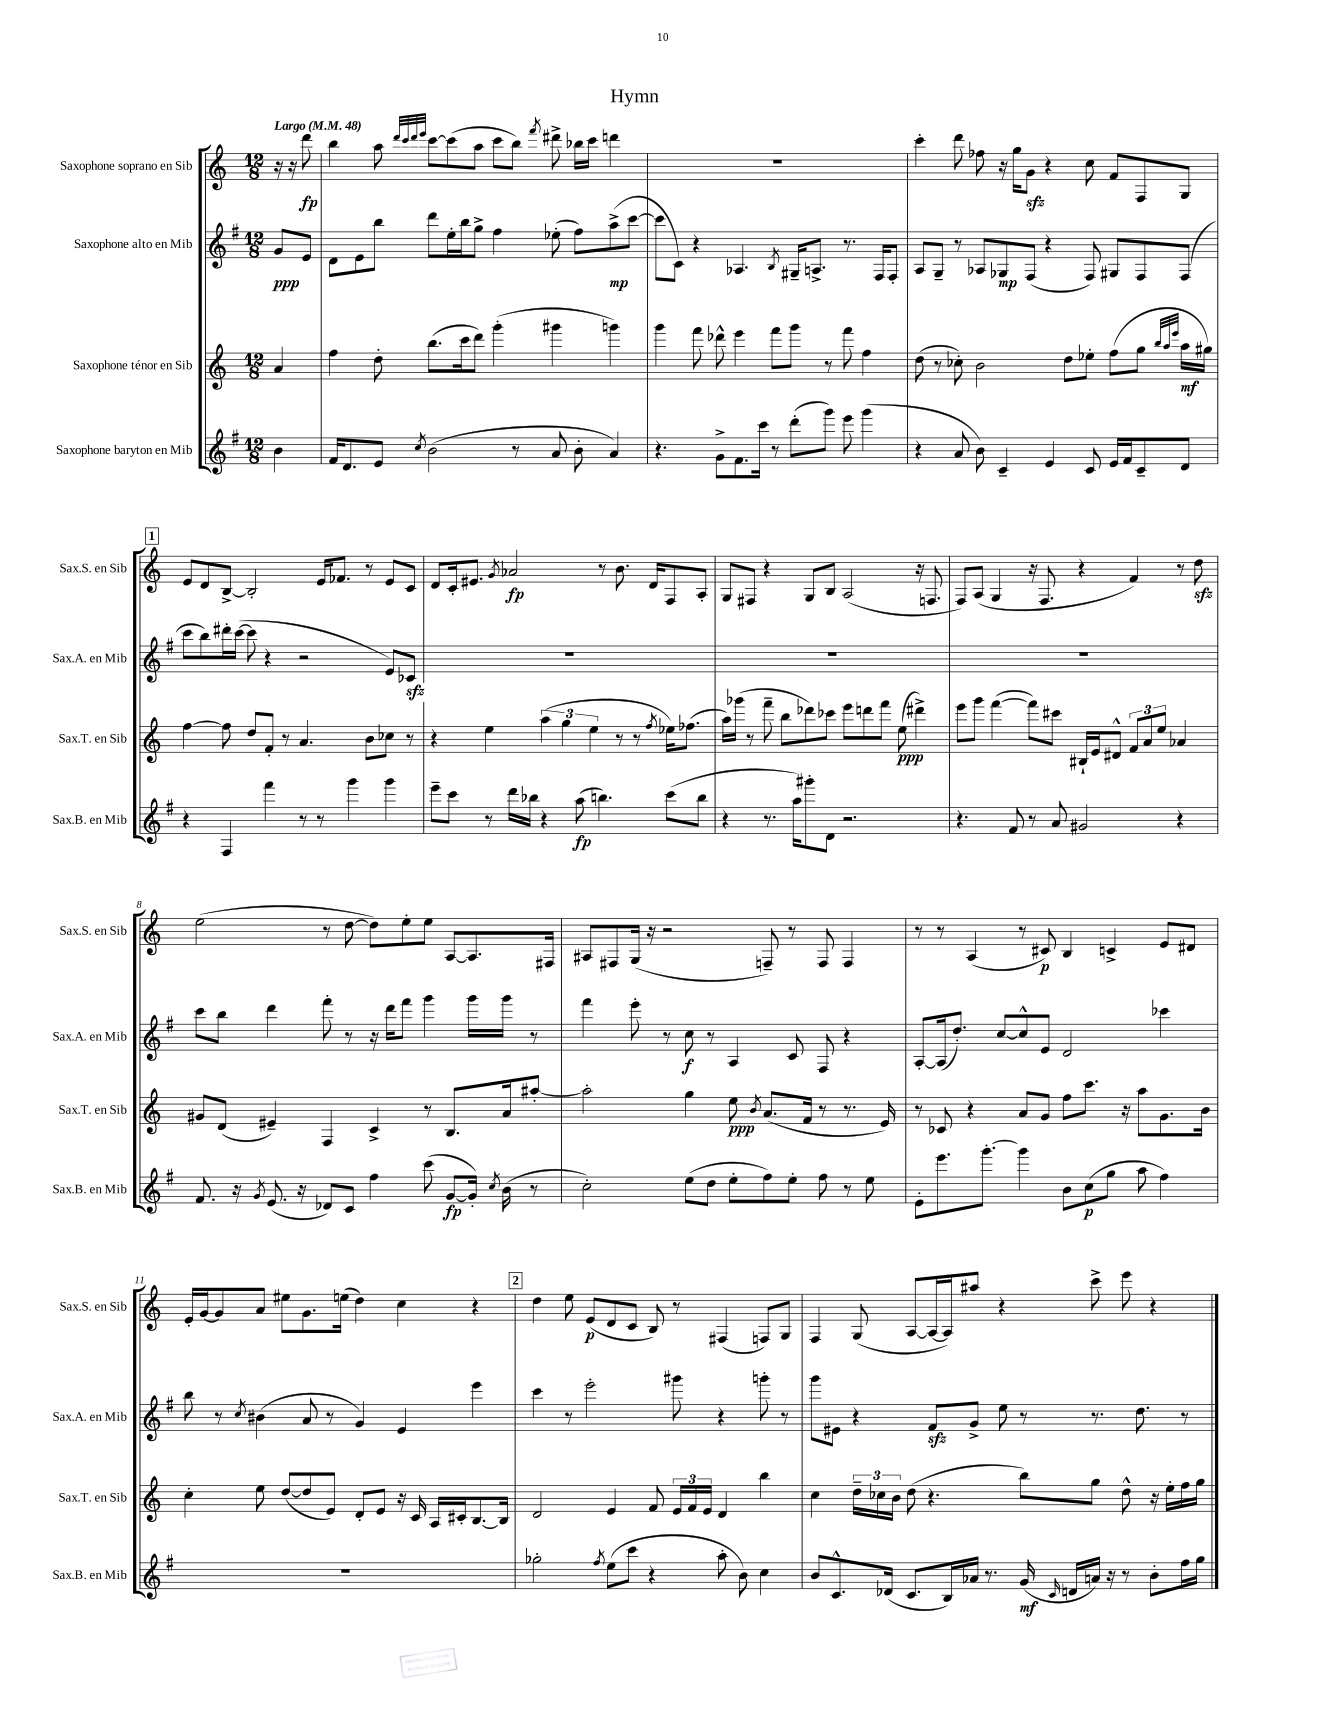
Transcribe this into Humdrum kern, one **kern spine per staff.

**kern	**kern	**kern	**kern
*staff4	*staff3	*staff2	*staff1
*clefG2	*clefG2	*clefG2	*clefG2
*k[f#]	*k[]	*k[f#]	*k[]
*M12/8	*M12/8	*M12/8	*M12/8
*MM48	*MM48	*MM48	*MM48
4b	4a	8g	16r
.	.	.	16r
.	.	8e	8ddd
=	=	=	=
16f#	4ff	8d	4bb
8.d	.	.	.
.	.	8e	.
8e	8dd'	8bb	8aa
.	.	.	32qqddd
.	.	.	32qqccc
.	.	.	32qqddd
8qcc	.	.	32qqeee
(2b	(8.bb	8ddd	[8ccc
.	.	16ee'	(8ccc]
.	16ccc	16bb	.
.	8ddd)	8gg^	8aa
.	(4ggg'	4ff#	8ccc
8r	.	.	8bb)
.	.	.	8qfff
8a	4ggg#	(8ee-'	8ddd#^
8b'	.	8ff#)	16bb-
.	.	.	16ccc
4a)	4ggg)	(8aa^	4ddd
.	.	[8ccc	.
=	=	=	=
4.r	4ggg	8ccc]	1.r
.	.	8c)	.
.	8fff	4r	.
8g^	8ddd-^^	.	.
8.f#	4eee	4.A-	.
16ccc	.	.	.
8r	8fff	.	.
.	.	8qB	.
(8ddd'	8ggg	16G#~	.
.	.	8.A^	.
8ggg)	8r	.	.
8eee	8fff	8.r	.
(4ggg	4ff	.	.
.	.	16F#	.
.	.	8F#'	.
=	=	=	=
4r	(8dd	8A	4ccc'
.	8r	8G~	.
8a	8cc-')	8r	8ddd
8b)	2b	8A-	8ff-
4c~	.	8G-	16r
.	.	.	16gg
.	.	(8F#	8g
4e	.	4r	4r
.	8dd	.	.
8c	8ee-'	8F#)	8cc
16e	(8ff	8G#	8f
16f#	.	.	.
8c~	8gg	8F#	8F
.	32qqbb	.	.
.	32qqaa	.	.
.	32qqeee	.	.
8d	16aa	(8F#	8G
.	16gg#)	.	.
=	=	=	=
4r	[4ff	8ccc	8e
.	.	8bb)	8d
4F#	8ff]	16ddd#'	[8B^
.	.	([16ccc	.
.	8dd	8ccc]	2B']
4fff#	8f'	4r	.
.	8r	.	.
8r	4.a	2r	.
8r	.	.	16e
.	.	.	8.f-
4ggg	.	.	.
.	8b	.	8r
4ggg	8cc-	8e)	8e
.	8r	8c-	8c
=	=	=	=
8eee~	4r	1.r	8d
8ccc	.	.	16c'
.	.	.	8.e#
8r	4ee	.	.
.	.	.	8qg
16ddd	.	.	2a-
16bb-	.	.	.
4r	(6aa	.	.
.	6gg	.	.
(8aa	.	.	.
.	6ee	.	.
4.bb)	.	.	8r
.	8r	.	8.b
.	8r	.	.
.	.	.	16d
.	8qff	.	.
(8ccc	16ee-)	.	8F
.	(8.ff-	.	.
8bb	.	.	8A'
=	=	=	=
4r	16aa)	1.r	8G
.	(16ggg-	.	.
.	8r	.	8F#
8.r	8fff~	.	4r
.	8bb	.	.
16aa)	.	.	.
8ggg#'	8ddd-)	.	8G
8d	8ccc-	.	8B
2.r	8eee	.	(2A
.	8ddd	.	.
.	8fff	.	.
.	(8ee	.	.
.	4ddd#^)	.	16r
.	.	.	8.F
=	=	=	=
4.r	8eee	1.r	8F)
.	8ggg	.	(8A
.	([4fff	.	4G
8f#	.	.	.
8r	8fff])	.	16r
.	.	.	8.F
8a	8ccc#	.	.
2g#	16B#`	.	4r
.	16e	.	.
.	8d#^^	.	.
.	12f	.	4f)
.	12a	.	.
.	12ee	.	.
4r	4a-	.	8r
.	.	.	8dd
=	=	=	=
8.f#	8g#	8ccc	(2ee
.	(8d	8bb	.
16r	.	.	.
8qg	.	.	.
(8.e	4e#~)	4ddd	.
16r	.	.	.
8d-)	4F	8fff#'	8r
8c	.	8r	[8dd
4ff#	4c^	16r	8dd])
.	.	16ddd	.
.	.	8fff#	8ee'
(8ccc	8r	4ggg	8ee
[8g	8.B	.	[8A
16g'])	.	16ggg	8.A]
8qcc	.	.	.
(16b	16a	16ggg	.
8r	[8aa#'	8r	.
.	.	.	16F#
=	=	=	=
2cc')	2aa#']	4fff#	8A#
.	.	.	8F#
.	.	8eee'	(16G
.	.	.	16r
.	.	8r	2r
(8ee	4gg	8cc	.
8dd	.	8r	.
8ee'	8ee	4A	.
.	8qb	.	.
8ff#)	(8.a	.	8F~)
8ee'	.	8c	8r
.	16f	.	.
8ff#	8r	8F#	8F
8r	8.r	4r	4F
8ee	.	.	.
.	16e)	.	.
=	=	=	=
8e'	8r	[8A'	8r
8.eee	8c-	(16A]	8r
.	.	8.dd')	.
.	4r	.	(4A
[8.ggg'	.	.	.
.	.	[8cc	.
4ggg]	8a	8cc^^]	8r
.	8g	8e	8c#)
8b	8ff	2d	4B
(8cc	8.ccc	.	.
8gg	.	.	4c^
.	16r	.	.
8aa	8aa	.	.
4ff#)	8.g	4ccc-	8e
.	.	.	8d#
.	16b	.	.
=	=	=	=
1.r	4cc'	8bb	16e'
.	.	.	[16g
.	.	8r	8g]
.	.	8qcc	.
.	8ee	(4b#	8a
.	([8dd	.	8ee#
.	8dd]	8a	8.g
.	8e)	8r	.
.	.	.	(16ee
.	8d'	4g)	4dd)
.	8e	.	.
.	16r	4e	4cc
.	16c	.	.
.	16A	.	.
.	16c#'	.	.
.	[8.B	4eee	4r
.	16B]	.	.
=	=	=	=
2gg-'	2d	4ccc	4dd
.	.	8r	8ee
.	.	2eee'	(8e
8qff#	.	.	.
(8ee	4e	.	8d
8ccc	.	.	8c
4r	8f	.	8B)
.	24e	8ggg#	8r
.	24f	.	.
.	24e	.	.
8aa'	4d	4r	(4F#
8b)	.	.	.
4cc	4bb	8ggg'	8F)
.	.	8r	8G
=	=	=	=
8b	4cc	8ggg	4F
8.c^^	.	8e#	.
.	24dd~	4r	(8G
.	24cc-	.	.
(16d-	.	.	.
.	24b	.	.
8.c	(8dd	.	[8A
.	4.r	8f#	16A_
16B)	.	.	16A])
16a-	.	8g^	8aa#
8.r	.	.	.
.	.	8ee	4r
(16g	8bb)	8r	.
16qqc	.	.	.
16d	.	.	.
16a)	8gg	8.r	8ccc^
16r	.	.	.
8r	8dd^^	.	8eee
.	.	8.dd	.
8b'	16r	.	4r
.	16ee'	.	.
16ff#	16ff	8r	.
16gg	16gg	.	.
==	==	==	==
*-	*-	*-	*-
